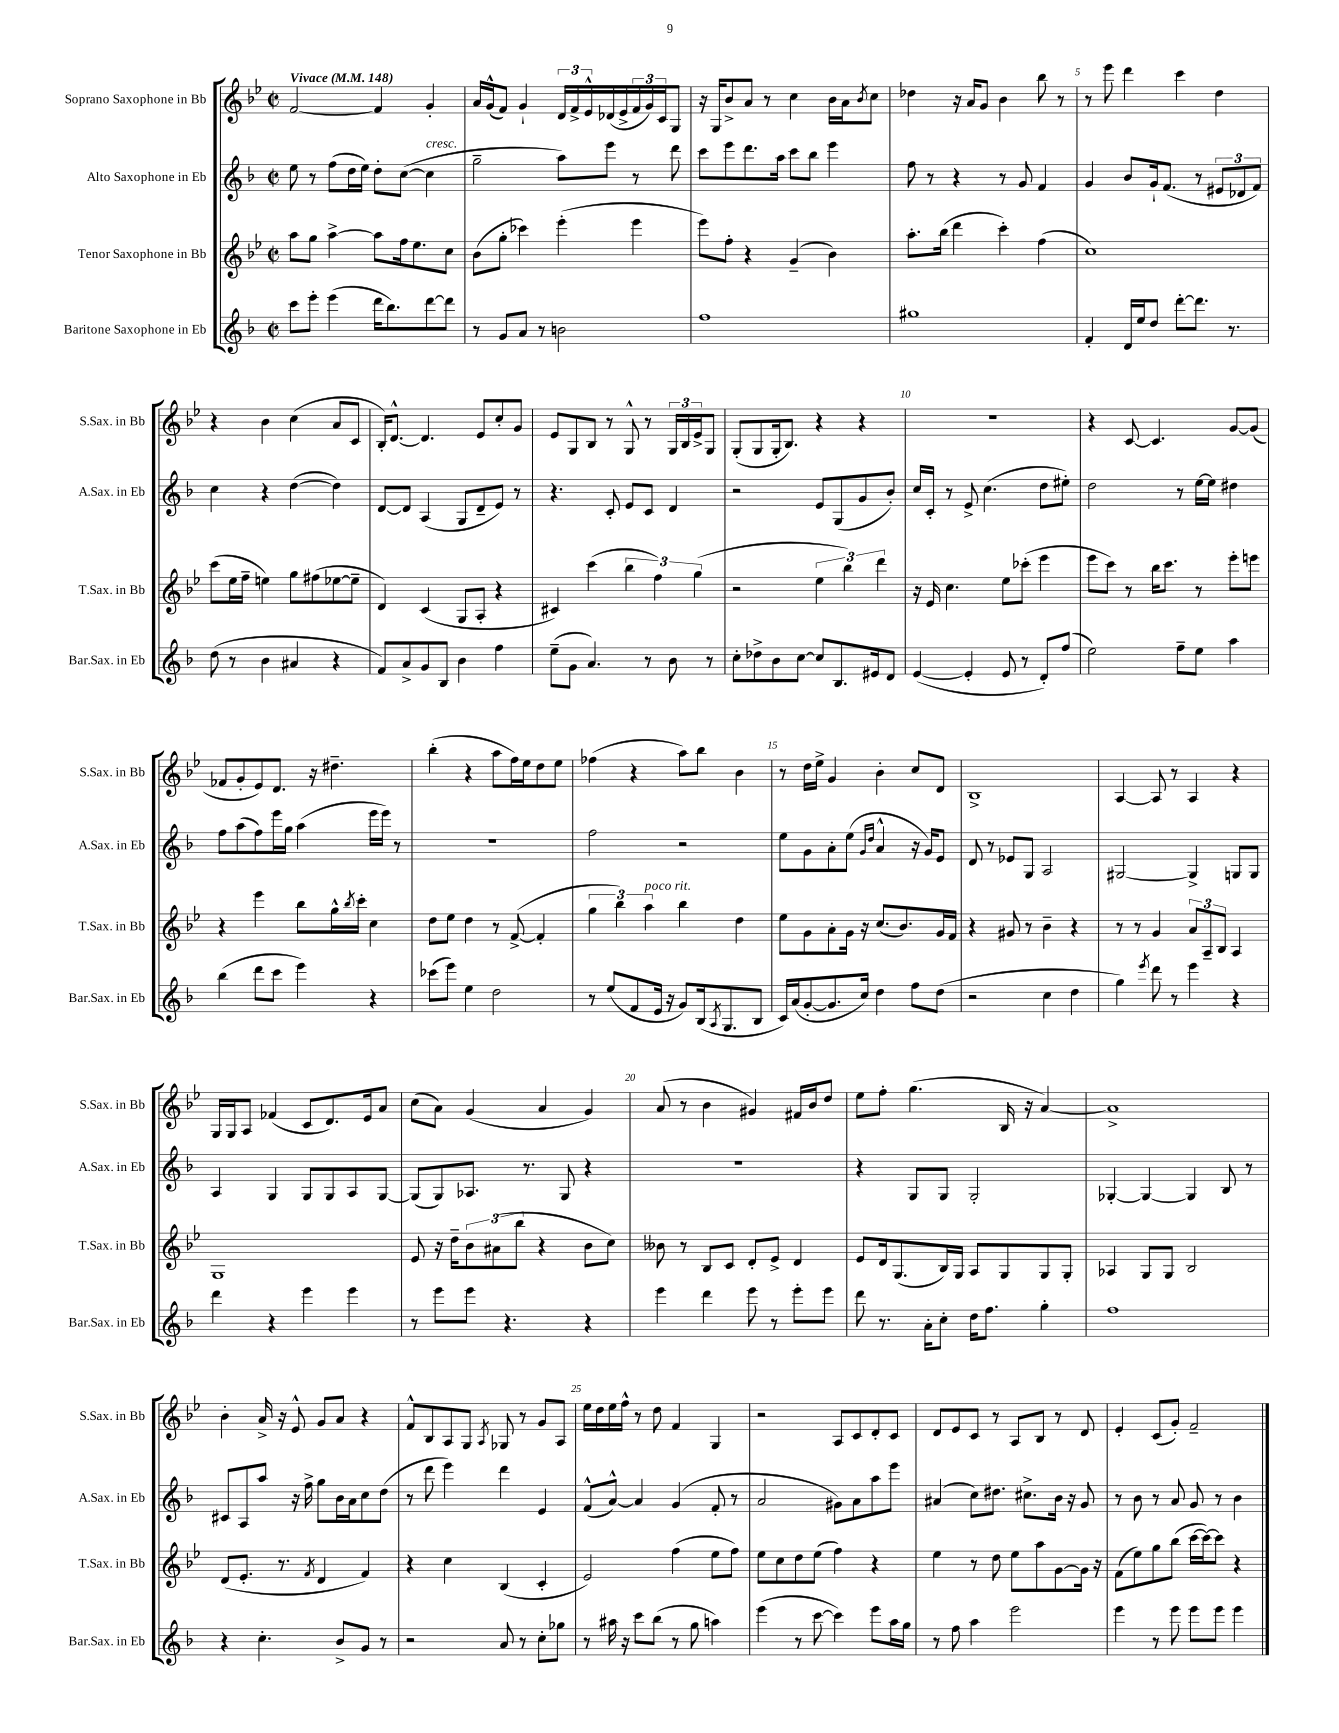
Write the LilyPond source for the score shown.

<<
\new StaffGroup <<
\new Staff = "s0" \with { instrumentName = "Soprano Saxophone in Bb" shortInstrumentName = "S.Sax. in Bb" } {
    \clef treble \key bes \major \defaultTimeSignature \time 2/2 \tempo "Vivace" 4 = 148
    f'2~ f'4 g'4-. |
    a'16 g'16-^( f'8) g'4-! \tuplet 3/2 { d'16 f'16-> ees'16-^ } des'16( ees'16-> \tuplet 3/2 { f'16 g'16) c'16 } g8 |
    r16 g16 bes'8-> a'8 r8 c''4 bes'16 a'16 \acciaccatura { bes'8 } c''8 |
    des''4 r16 a'16 g'8 bes'4 bes''8 r8 |
    r8 ees'''8 d'''4 c'''4 d''4 |
    r4 bes'4 c''4( a'8 c'8 |
    bes16-.) d'8.~-^ d'4. ees'8 c''8-. g'8 |
    ees'8 g8 bes8 r8 g8-^ r8 \tuplet 3/2 { g16 bes16 ees'16-> } g8 |
    g8-.( g8 g16-. bes8.) r4 r4 |
    r1 |
    r4 c'8~ c'4. g'8~ g'8( |
    fes'8 g'8-. ees'8) d'8. r16 dis''4.-- |
    bes''4-.( r4 a''8 f''16) ees''16 d''8 ees''8 |
    fes''4( r4 a''8) bes''8 bes'4 |
    r8 d''16 ees''16-> g'4 bes'4-. c''8 d'8 |
    bes1-> |
    a4~ a8 r8 a4 r4 |
    g16 g16 a8 fes'4( c'8 d'8.) ees'16 a'8 |
    c''8( a'8) g'4( a'4 g'4) |
    a'8( r8 bes'4 gis'4) fis'16 bes'16 d''8 |
    ees''8 f''8-. g''4.( bes16 r16 a'4~) |
    a'1-> |
    bes'4-. a'16-> r16 ees'8-^ g'8 a'8 r4 |
    f'8-^ bes8 a8 g8 \acciaccatura { a8 } ges8 r8 g'8 a8 |
    ees''16 d''16 ees''16 f''16-^ r8 d''8 f'4 g4 |
    r2 a8 c'8 d'8-. c'8 |
    d'8 ees'8 c'8 r8 a8 bes8 r8 d'8 |
    ees'4-. c'8( g'8-.) f'2-- \bar "|." |
}
\new Staff = "s1" \with { instrumentName = "Alto Saxophone in Eb" shortInstrumentName = "A.Sax. in Eb" } {
    \clef treble \key f \major \defaultTimeSignature \time 2/2
    e''8 r8 f''8( d''16 e''16) d''8-. c''8~( c''4^\markup { \italic "cresc." } |
    g''2-- a''8) e'''8 r8 d'''8 |
    c'''8 e'''8 d'''8. a''16 c'''8 bes''8 e'''4 |
    f''8 r8 r4 r8 g'8 f'4 |
    g'4 bes'8 g'16-! f'8.( r8 \tuplet 3/2 { eis'8 des'8 f'8) } |
    c''4 r4 d''4~( d''4) |
    d'8~ d'8 a4( g8 d'8-- e'8) r8 |
    r4. c'8-. e'8 c'8 d'4 |
    r2 e'8 g8( g'8 bes'8-.) |
    c''16 c'16-. r8 e'8-> c''4.( d''8 eis''8-.) |
    d''2 r8 e''16~ e''16 dis''4 |
    f''8 a''8( f''8) e'''16 g''16 a''4( e'''16 e'''16) r8 |
    R1 |
    f''2 r2 |
    e''8 g'8 a'8-. e''8( \grace { g'16 d''16 } a'4-^ r16 g'16) e'8 |
    d'8 r8 ees'8 g8 a2 |
    gis2~ gis4-> g8 g8 |
    a4 g4 g8 g8 a8 g8~ |
    g8( g8) aes8. r8. g8 r4 |
    r1 |
    r4 g8 g8 g2-. |
    ges4~-. ges4~ ges4 bes8 r8 |
    cis'8 a8 a''8 r16 f''16-> g''8 bes'16 a'16 c''8 d''8( |
    r8 d'''8 e'''4) d'''4 e'4 |
    f'8-^( a'8~-^) a'4 g'4( f'8-. r8 |
    a'2 gis'8) a'8 a''8 e'''8 |
    ais'4( c''8) dis''8. cis''8.-> bes'16 r16 g'8 |
    r8 bes'8 r8 a'8 g'8 r8 bes'4 \bar "|." |
}
\new Staff = "s2" \with { instrumentName = "Tenor Saxophone in Bb" shortInstrumentName = "T.Sax. in Bb" } {
    \clef treble \key bes \major \defaultTimeSignature \time 2/2
    a''8 g''8 a''4~-> a''8 f''16 ees''8. c''8 |
    bes'8( g''8-. ces'''4) ees'''4-.( ees'''4 |
    ees'''8) f''8-. r4 g'4--( bes'4) |
    a''8.-. bes''16( d'''4 c'''4-.) f''4( |
    c''1) |
    c'''8( ees''16 f''16-- e''4) g''8 fis''8( ees''8~ ees''8-- |
    d'4) c'4( g8 a8-. r4 |
    cis'4) c'''4( \tuplet 3/2 { bes''4 f''4) g''4( } |
    r2 \tuplet 3/2 { ees''4 bes''4) d'''4 } |
    r16 ees'16 c''4. ees''8 ces'''8-.( ees'''4 |
    ees'''8 c'''8) r8 bes''16 c'''8. r8 ees'''8-. e'''8 |
    r4 ees'''4 bes''8 g''16-^ \acciaccatura { bes''8 } c'''16-. c''4 |
    d''8 ees''8 d''4 r8 f'8~->( f'4-. |
    \tuplet 3/2 { g''4 bes''4) a''4^\markup { \italic "poco rit." } } bes''4 d''4 |
    ees''8 g'8 a'8-. g'16 r16 c''8.( bes'8.) g'16 f'16 |
    r4 gis'8 r8 bes'4-- r4 |
    r8 r8 g'4 \tuplet 3/2 { a'8 a8-- bes8 } a4 |
    g1 |
    ees'8 r16 d''16-- \tuplet 3/2 { bes'8 ais'8( bes''8 } r4 bes'8 c''8) |
    beses'8 r8 bes8 c'8 d'8-. ees'8-> d'4 |
    ees'8 d'16 g8.( bes16) g16 a8 g8 g8 g8-. |
    aes4 g8 g8 bes2 |
    d'8( ees'8.-. r8. \acciaccatura { f'8 } d'4 f'4) |
    r4 c''4 bes4( c'4-. |
    ees'2) f''4( ees''8 f''8) |
    ees''8 c''8 d''8 ees''8( f''4) r4 |
    ees''4 r8 d''8 ees''8 a''8 g'8~ g'16 r16 |
    f'8( ees''8) g''8 bes''8( c'''16~ c'''16~) c'''8 r4 \bar "|." |
}
\new Staff = "s3" \with { instrumentName = "Baritone Saxophone in Eb" shortInstrumentName = "Bar.Sax. in Eb" } {
    \clef treble \key f \major \defaultTimeSignature \time 2/2
    c'''8 e'''8-. e'''4( d'''16 bes''8.) d'''8~ d'''8 |
    r8 g'8 a'8 r8 b'2 |
    f''1 |
    gis''1 |
    f'4-. d'16 e''16 d''8 d'''8~-. d'''8. r8. |
    d''8( r8 bes'4 ais'4 r4 |
    f'8) a'8-> g'8 bes8 bes'4 f''4 |
    e''8--( g'8 a'4.) r8 bes'8 r8 |
    c''8-. des''8-> bes'8 c''8~ c''8 bes8. eis'16 d'8 |
    e'4~( e'4-. e'8 r8 d'8-.) f''8( |
    e''2) f''8-- e''8 a''4 |
    bes''4( d'''8 c'''8 e'''4) r4 |
    ces'''8( e'''8) e''4 d''2 |
    r8 e''8( f'8 e'16 r16 g'8) bes16( \acciaccatura { a8 } g8. bes8 |
    c'16) a'16( g'8~-. g'8. c''16) d''4 f''8 d''8( |
    r2 c''4 d''4 |
    g''4) \acciaccatura { e'''8 } d'''8 r8 e'''4 r4 |
    d'''4 r4 e'''4 e'''4 |
    r8 e'''8 e'''8 r4. r4 |
    e'''4 d'''4 e'''8 r8 e'''8-. e'''8 |
    d'''8 r8. a'16-. c''8-. d''16 f''8. g''4-. |
    f''1 |
    r4 c''4.-. bes'8-> g'8 r8 |
    r2 a'8 r8 c''8-. ges''8 |
    r8 ais''16 r16 c'''8 bes''8( r8 g''8 a''4) |
    e'''4( r8 c'''8~ c'''4) e'''8 a''16 g''16 |
    r8 f''8 a''4 e'''2 |
    e'''4 r8 e'''8 e'''8 e'''8 e'''4 \bar "|." |
}
>>
>>
\layout { \context { \Score \override BarNumber.break-visibility = ##(#f #t #t) barNumberVisibility = #(every-nth-bar-number-visible 5) } }
